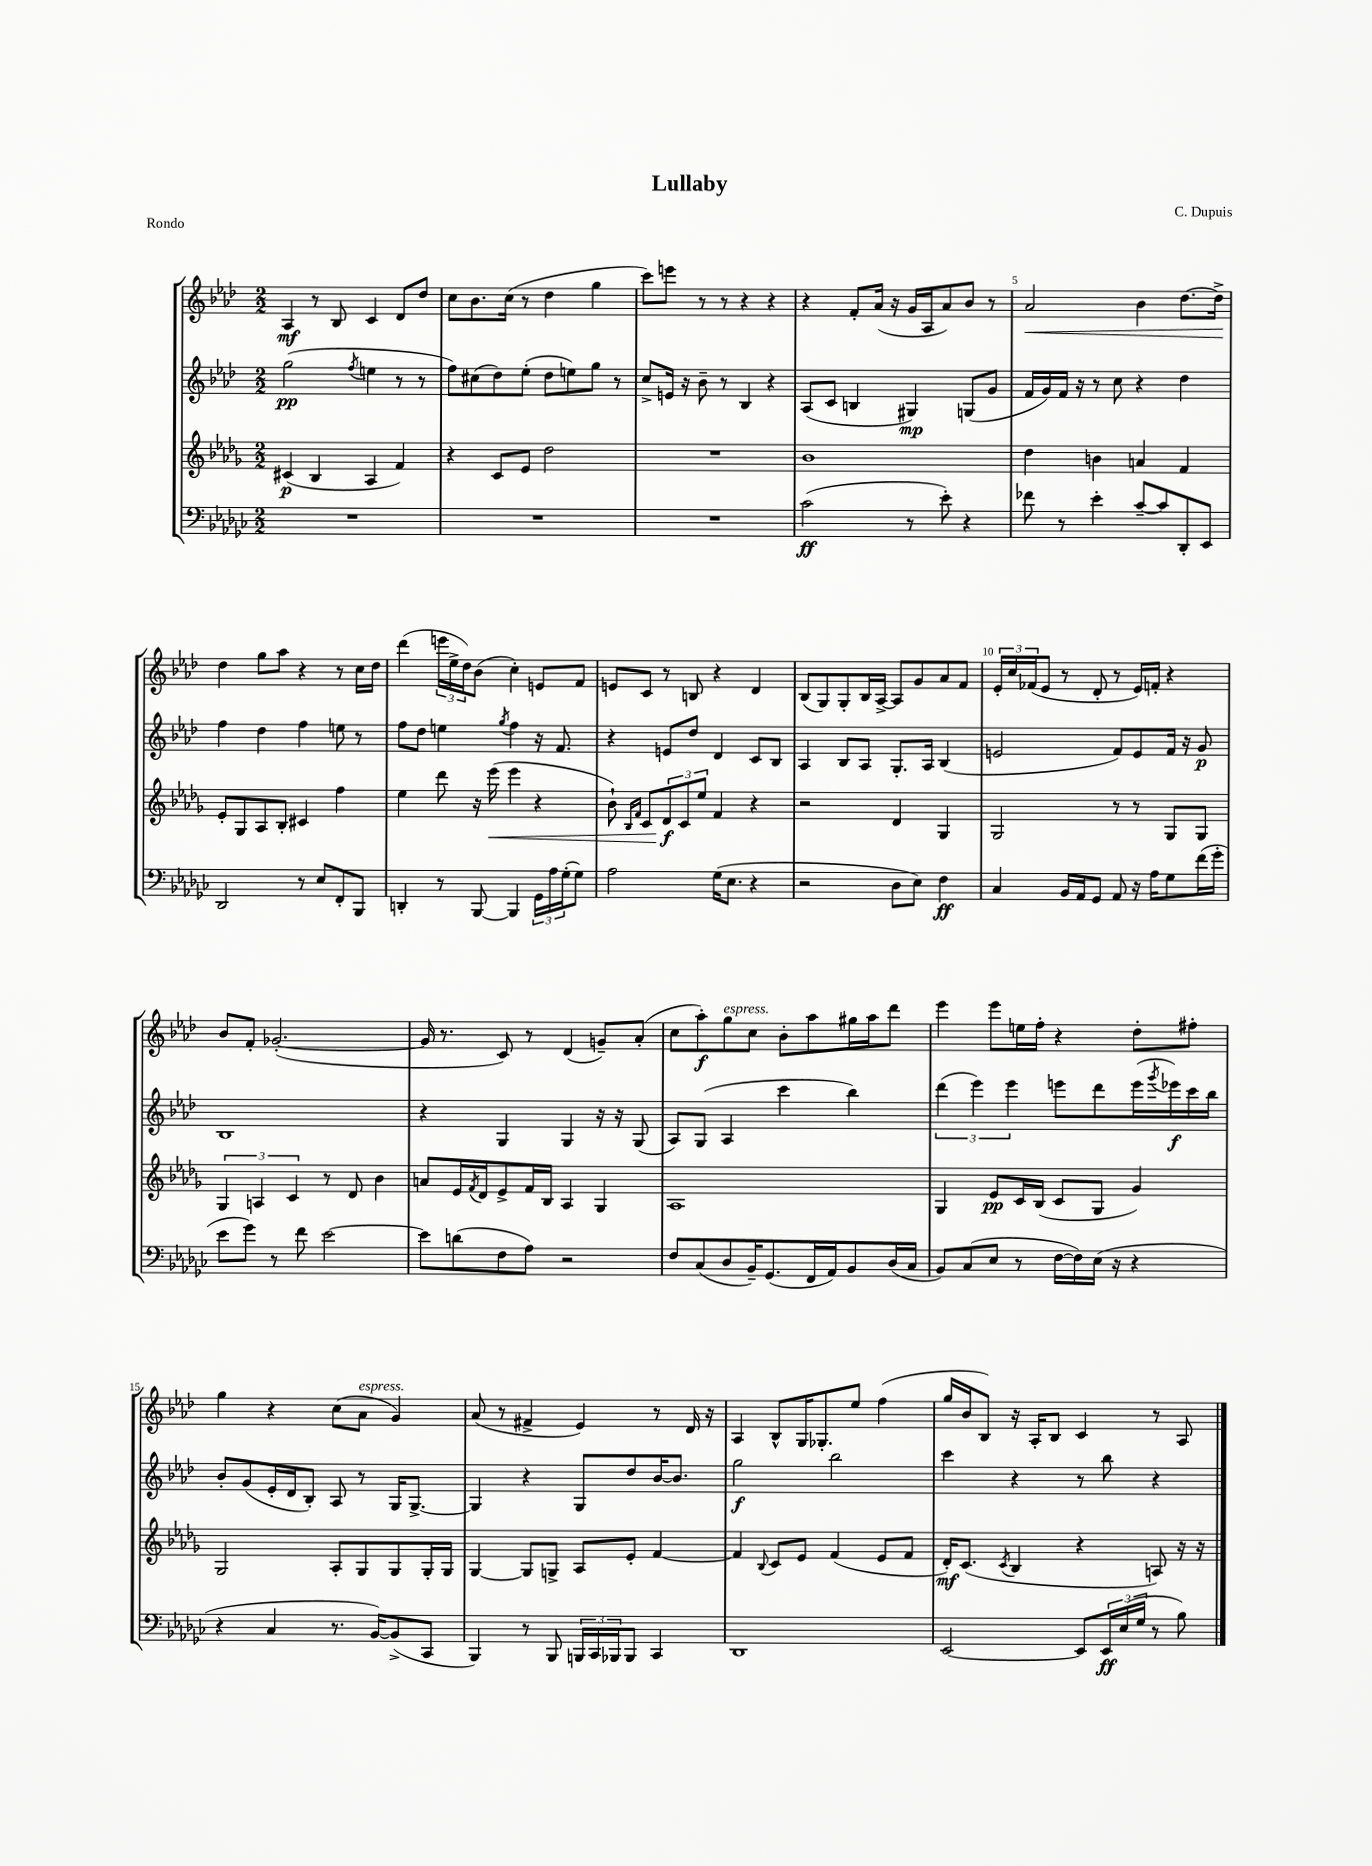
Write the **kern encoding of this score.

**kern	**dynam	**kern	**dynam	**kern	**dynam	**kern	**dynam
*part4	*part4	*part3	*part3	*part2	*part2	*part1	*part1
*staff4	*staff4	*staff3	*staff3	*staff2	*staff2	*staff1	*staff1
*clefF4	*	*clefG2	*	*clefG2	*	*clefG2	*
*k[b-e-a-d-g-c-]	*	*k[b-e-a-d-g-]	*	*k[b-e-a-d-]	*	*k[b-e-a-d-]	*
*M2/2	*	*M2/2	*	*M2/2	*	*M2/2	*
=1	=1	=1	=1	=1	=1	=1	=1
1r	.	(4c#X/	p	(2gg\	pp	4A-/	mf
.	.	4B-/	.	.	.	8r	.
.	.	.	.	.	.	8B-/	.
.	.	.	.	8qff/	.	.	.
.	.	4A-/	.	4een\	.	4c/	.
.	.	4f/)	.	8r	.	8d-/L	.
.	.	.	.	8r	.	8dd-/J	.
=2	=2	=2	=2	=2	=2	=2	=2
1r	.	4r	.	8ff\L)	.	8cc\L	.
.	.	.	.	(8cc#X\	.	8.b-\	.
.	.	8c/L	.	8dd-\)	.	.	.
.	.	.	.	.	.	(16cc\Jk	.
.	.	8e-/J	.	(8ee-'\J	.	8r	.
.	.	2dd-\	.	8dd-\L	.	4dd-\	.
.	.	.	.	8een\)	.	.	.
.	.	.	.	8gg\J	.	4gg\	.
.	.	.	.	8r	.	.	.
=3	=3	=3	=3	=3	=3	=3	=3
1r	.	1r	.	8cc^/L	.	8ccc\L)	.
.	.	.	.	16en/Jk	.	8eeen\J	.
.	.	.	.	16r	.	.	.
.	.	.	.	8b-~\	.	8r	.
.	.	.	.	8r	.	8r	.
.	.	.	.	4B-/	.	4r	.
.	.	.	.	4r	.	4r	.
=4	=4	=4	=4	=4	=4	=4	=4
(2c-\	ff	1b-	.	(8A-/L	.	4r	.
.	.	.	.	8c/J	.	.	.
.	.	.	.	4Bn/	.	8f'/L	.
.	.	.	.	.	.	(16a-/Jk	.
.	.	.	.	.	.	16r	.
8r	.	.	.	4G#X/)	mp	16g/LL	.
.	.	.	.	.	.	16A-/J	.
8e-'\)	.	.	.	.	.	8a-/)	.
4r	.	.	.	(8Gn/L	.	8b-/J	.
.	.	.	.	8g/J	.	8r	.
=5	=5	=5	=5	=5	=5	=5	=5
!	!	!	!	!	!	!	!LO:HP:b
8f-X\	.	4dd-\	.	16f/LL	.	2a-/	<
.	.	.	.	16g/)	.	.	.
8r	.	.	.	16f/JJ	.	.	.
.	.	.	.	16r	.	.	.
4e-'\	.	4bn\	.	8r	.	.	.
.	.	.	.	8cc\	.	.	.
[8c-~/L	.	4an/	.	4r	.	4b-\	.
8c-/]	.	.	.	.	.	.	.
8DD-'/	.	4f/	.	4dd-\	.	[8.dd-\L	.
8EE-/J	.	.	.	.	.	.	.
.	.	.	.	.	.	16dd-^\Jk]	.
.	.	.	.	.	.	.	[
!!LO:LB:g=z
=6	=6	=6	=6	=6	=6	=6	=6
2DD-/	.	8e-'/L	.	4ff\	.	4dd-\	.
.	.	8G-/	.	.	.	.	.
.	.	8A-/	.	4dd-\	.	8gg\L	.
.	.	8B-'/J	.	.	.	8aa-\J	.
8r	.	4c#X/	.	4ff\	.	4r	.
8E-/L	.	.	.	.	.	.	.
8FF'/	.	4ff\	.	8een\	.	8r	.
8BBB-/J	.	.	.	8r	.	16cc\LL	.
.	.	.	.	.	.	16dd-\JJ	.
=7	=7	=7	=7	=7	=7	=7	=7
4DDn'/	.	4ee-\	.	8ff\L	.	(4ddd-\	.
.	.	.	.	8dd-\J	.	.	.
8r	.	8ddd-\	.	4een\	.	24eeen\LL	.
.	.	.	.	.	.	24ee-^\	.
.	.	.	.	.	.	24dd-\J)	.
[8BBB-/	.	16r	.	.	.	(8b-\J	.
!	!	!	!LO:HP:b	!	!	!	!
.	.	(16eee-\	<	.	.	.	.
.	.	.	.	8qgg/	.	.	.
4BBB-/]	.	4eee-\	.	4ff\	.	4cc'\)	.
24GG-\LL	.	4r	.	16r	.	8en/L	.
24A-\	.	.	.	.	.	.	.
.	.	.	.	8.f/	.	.	.
(24G-'\J	.	.	.	.	.	.	.
8G-\J)	.	.	.	.	.	8f/J	.
=8	=8	=8	=8	=8	=8	=8	=8
2A-\	.	8b-`\)	.	4r	.	8en/L	.
.	.	16qqB-/LL	.	.	.	.	.
.	.	16qqf/JJ	.	.	.	.	.
.	.	8c/L	.	.	.	8c/J	.
.	.	12d-/	f	8en/L	.	8r	.
.	.	12c/	[	.	.	.	.
.	.	.	.	8dd-/J	.	8Bn/	.
.	.	12ee-/J	.	.	.	.	.
(16G-\KL	.	4f/	.	4d-/	.	4r	.
8.E-\J	.	.	.	.	.	.	.
4r	.	4r	.	8c/L	.	4d-/	.
.	.	.	.	8B-/J	.	.	.
=9	=9	=9	=9	=9	=9	=9	=9
2r	.	2r	.	4A-/	.	(8B-/L	.
.	.	.	.	.	.	8G/)	.
.	.	.	.	8B-/L	.	8G'/	.
.	.	.	.	8A-/J	.	16B-/L	.
.	.	.	.	.	.	[16A-^/JJ	.
8D-\L	.	4d-/	.	8.G'/L	.	8A-/L]	.
8E-\J)	.	.	.	.	.	8g/	.
.	.	.	.	16A-/Jk	.	.	.
4F\	ff	4G-/	.	(4B-/	.	8a-/	.
.	.	.	.	.	.	8f/J	.
=10	=10	=10	=10	=10	=10	=10	=10
4C-/	.	2G-/	.	2en/	.	24e-'/LL	.
.	.	.	.	.	.	24cc/	.
.	.	.	.	.	.	(24f-X/J	.
.	.	.	.	.	.	8e-/J	.
16BB-/LL	.	.	.	.	.	8r	.
16AA-/J	.	.	.	.	.	.	.
8GG-/J	.	.	.	.	.	8d-'/	.
8AA-/	.	8r	.	8f/L)	.	8r	.
16r	.	8r	.	8e/	.	16e-/LL)	.
16A-\KL	.	.	.	.	.	16fn'/JJ	.
8G-\	.	8G-/L	.	16f/Jk	.	4r	.
.	.	.	.	16r	.	.	.
(16f\L	.	8G-/J	.	8g/	p	.	.
16g-'\JJ	.	.	.	.	.	.	.
!!LO:LB:g=z
=11	=11	=11	=11	=11	=11	=11	=11
8e-\L	.	6G-/	.	1B-	.	8b-/L	.
8g-\J)	.	.	.	.	.	8f'/J	.
.	.	6An/	.	.	.	.	.
8r	.	.	.	.	.	([2.g-X'/	.
.	.	6c/	.	.	.	.	.
8f\	.	.	.	.	.	.	.
[2e-\	.	8r	.	.	.	.	.
.	.	8d-/	.	.	.	.	.
.	.	4b-\	.	.	.	.	.
=12	=12	=12	=12	=12	=12	=12	=12
8e-\L]	.	8an/L	.	4r	.	16g-/]	.
.	.	.	.	.	.	8.r	.
(8dn\	.	16e-/L	.	.	.	.	.
.	.	8qf/	.	.	.	.	.
.	.	16d-/J	.	.	.	.	.
8F\	.	8e-^/	.	4G/	.	8c/)	.
8A-\J)	.	16f/L	.	.	.	8r	.
.	.	16B-/JJ	.	.	.	.	.
2r	.	4A-/	.	4G/	.	(4d-/	.
.	.	4G-/	.	16r	.	8gn~/L)	.
.	.	.	.	16r	.	.	.
.	.	.	.	(8G/	.	(8a-'/J	.
=13	=13	=13	=13	=13	=13	=13	=13
8F/L	.	1A-	.	8A-/L)	.	8cc\L	.
(8C-/	.	.	.	(8G/J	.	8aa-'\)	f
!	!	!	!	!	!	!LO:TX:a:i:t=espress.	!
8D-/	.	.	.	4A-/	.	8gg\	.
16BB-~/K)	.	.	.	.	.	8cc\J	.
(8.GG-/	.	.	.	.	.	.	.
.	.	.	.	4ccc\	.	8b-'\L	.
16FF/L	.	.	.	.	.	8aa-\	.
16AA-/J)	.	.	.	.	.	.	.
8BB-/	.	.	.	4bb-\)	.	16gg#X\L	.
.	.	.	.	.	.	16aa-\J	.
(16D-/L	.	.	.	.	.	8ddd-\J	.
16C-/JJ	.	.	.	.	.	.	.
=14	=14	=14	=14	=14	=14	=14	=14
8BB-/L)	.	4G-/	.	(6ddd-\	.	4eee-\	.
(8C-/	.	.	.	.	.	.	.
.	.	.	.	6eee-\)	.	.	.
8E-/J	.	8e-/L	pp	.	.	8eee-\L	.
.	.	.	.	6eee-\	.	.	.
8r	.	16c/L	.	.	.	16een\L	.
.	.	(16B-/JJ	.	.	.	16ff'\JJ	.
[16F\LL	.	8c/L	.	8eeen\L	.	4r	.
16F\])	.	.	.	.	.	.	.
(16E-\JJ	.	8G-/J	.	8ddd-\	.	.	.
16r	.	.	.	.	.	.	.
4r	.	4g-/)	.	(16eee\L	.	8dd-'\L	.
.	.	.	.	8qggg/	.	.	.
.	.	.	.	16eee-X\)	f	.	.
.	.	.	.	16ccc\	.	8ff#X'\J	.
.	.	.	.	16bb-\JJ	.	.	.
!!LO:LB:g=z
=15	=15	=15	=15	=15	=15	=15	=15
4r	.	2G-/	.	8b-'/L	.	4gg\	.
.	.	.	.	(8g/	.	.	.
4C-/	.	.	.	16e-'/L	.	4r	.
.	.	.	.	16d-/J	.	.	.
.	.	.	.	8B-'/J)	.	.	.
8.r	.	8A-'/L	.	8A-/	.	(8cc\L	.
!	!	!	!	!	!	!LO:TX:a:i:t=espress.	!
.	.	8G-/	.	8r	.	8a-\J	.
[16BB-/KL)	.	.	.	.	.	.	.
(8BB-^/]	.	8G-/	.	16G/KL	.	4g/)	.
.	.	.	.	[8.G^/J	.	.	.
8CC-/J	.	16G-'/L	.	.	.	.	.
.	.	16G-/JJ	.	.	.	.	.
=16	=16	=16	=16	=16	=16	=16	=16
4BBB-/)	.	[4G-/	.	4G/]	.	(8a-/	.
.	.	.	.	.	.	8r	.
8r	.	8G-/L]	.	4r	.	4f#X^/	.
8BBB-/	.	8Gn^/J	.	.	.	.	.
24BBBn/LL	.	8A-/L	.	8G/L	.	4e-/)	.
24CC-/	.	.	.	.	.	.	.
24BBB-X/J	.	.	.	.	.	.	.
8BBB-/J	.	8e-'/J	.	8dd-/	.	.	.
4CC-/	.	[4f/	.	[16b-/K	.	8r	.
.	.	.	.	8.b-/J]	.	.	.
.	.	.	.	.	.	16d-/	.
.	.	.	.	.	.	16r	.
=17	=17	=17	=17	=17	=17	=17	=17
1DD-	.	4f/]	.	2gg\	f	4A-/	.
.	.	8qqB-/	.	.	.	.	.
.	.	8c/L	.	.	.	8B-^^/L	.
.	.	8e-/J	.	.	.	16G/K	.
.	.	.	.	.	.	8.G-X'/	.
.	.	(4f/	.	2bb-\	.	.	.
.	.	.	.	.	.	8ee-/J	.
.	.	8e-/L	.	.	.	(4ff\	.
.	.	8f/J	.	.	.	.	.
=18	=18	=18	=18	=18	=18	=18	=18
[2EE-/	.	16d-'/KL)	mf	4ccc\	.	16gg/LL	.
.	.	(8.c/J	.	.	.	16b-/J	.
.	.	.	.	.	.	8B-/J)	.
.	.	8qc/	.	.	.	.	.
.	.	4B-/	.	4r	.	16r	.
.	.	.	.	.	.	16A-'/KL	.
.	.	.	.	.	.	8B-/J	.
8EE-/L]	.	4r	.	8r	.	4c/	.
24EE-/L	ff	.	.	8bb-\	.	.	.
(24E-/	.	.	.	.	.	.	.
24G-/JJ	.	.	.	.	.	.	.
8r	.	8An/)	.	4r	.	8r	.
8B-\)	.	16r	.	.	.	8A-/	.
.	.	16r	.	.	.	.	.
==	==	==	==	==	==	==	==
*-	*-	*-	*-	*-	*-	*-	*-
